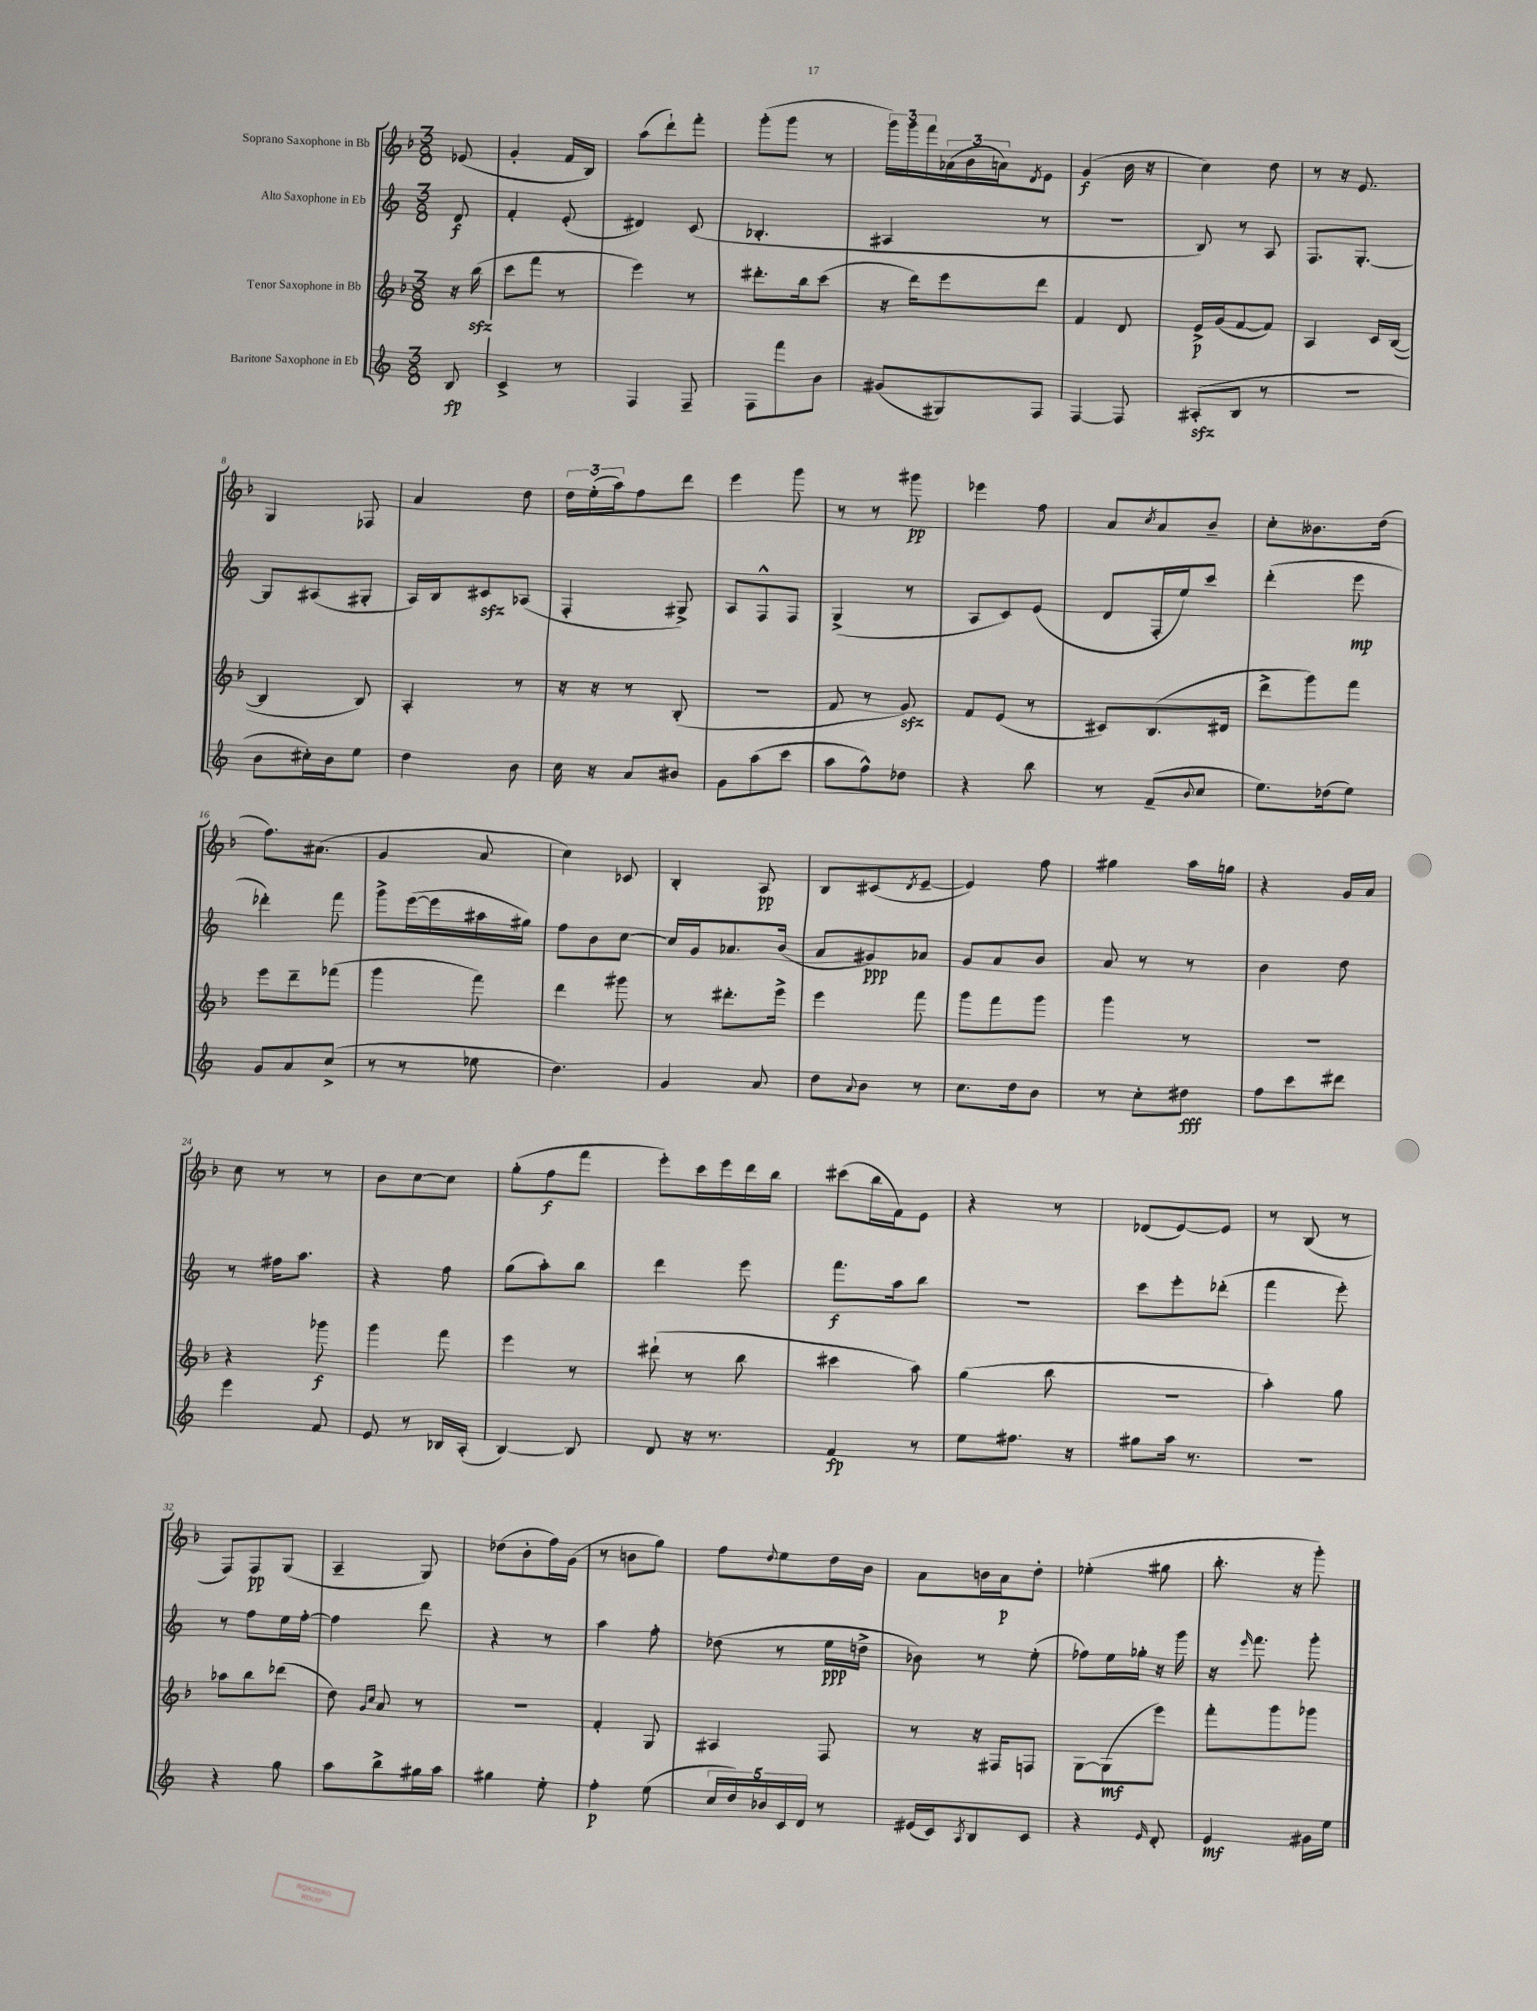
<<
\new StaffGroup <<
\new Staff = "s0" \with { instrumentName = "Soprano Saxophone in Bb" } {
    \clef treble \key f \major \numericTimeSignature \time 3/8 \partial 8
    ees'8( |
    g'4-. f'16 bes16) |
    a''8( d'''8-!) f'''8-. |
    g'''8-.( g'''8 r8 |
    \tuplet 3/2 { g'''16) g'''16 f'''16 } \tuplet 3/2 { aes'16( bes'16 a'16) } \acciaccatura { d'8 } e'8 |
    g'4\f( bes'16 r16 |
    c''4) d''8 |
    r8 r16 e'8. |
    g4 fes8 |
    a'4 d''8 |
    \tuplet 3/2 { d''16 e''16-.( a''16) } f''8 d'''8 |
    e'''4 g'''8 |
    r8 r8 gis'''8\pp |
    ees'''4 f''8 |
    a'8 \acciaccatura { c''8 } a'8 bes'8-- |
    c''8-. beses'8. d''16( |
    f''8.) ais'8.( |
    g'4 a'8 |
    c''4) ces'8 |
    bes4-. a8\pp |
    bes8 cis'8( \acciaccatura { d'8 } e'8~-- |
    e'4) f''8 |
    gis''4 a''16 g''16 |
    r4 g'16 a'16 |
    c''8 r8 r8 |
    bes'8 c''8~ c''8 |
    g''8-.( f''8\f f'''8 |
    e'''8-.) c'''16 e'''16 d'''16 bes''16 |
    cis'''8( bes''16 f'16) e'8 |
    r4 r8 |
    des'8( e'8~) e'8 |
    r8 bes8( r8 |
    f8) f8\pp g8( |
    a4-- g8) |
    des''8( bes'8-. f''16) g'16( |
    r8 b'8 g''8) |
    f''8 \appoggiatura { d''8 } e''8 d''16 bes'16 |
    a'8 b'16 a'16\p d''8-. |
    ees''4-.( gis''8 |
    bes''8.-. r16 g'''8-.) \bar "|." |
}
\new Staff = "s1" \with { instrumentName = "Alto Saxophone in Eb" } {
    \clef treble \key c \major \numericTimeSignature \time 3/8 \partial 8
    d'8\f |
    f'4-. e'8-.( |
    dis'4) c'8( |
    bes4.-. |
    ais4 r8 |
    R4. |
    b8) r8 a8 |
    f8. g8.~-. |
    g8 ais8( gis8-. |
    a16) b16 cis'8\sfz aes8( |
    f4-. gis8->) |
    a8 f8-^ f8 |
    g4->( r8 |
    a8 c'8) e'8( |
    d'8 f16-. e''16) c'''8 |
    d'''4-.( e'''8\mp |
    des'''4-.) f'''8 |
    g'''8-> e'''16~( e'''16 ais''16 gis''16) |
    f''8 b'8 c''8~ |
    c''16 g'16 aes'8. b'16( |
    a'8 gis'8\ppp) aes'8 |
    g'8 a'8 b'8 |
    a'8 r8 r8 |
    b'4 d''8 |
    r8 fis''16 a''8. |
    r4 f''8 |
    g''8( a''8-.) b''8 |
    d'''4 e'''8 |
    f'''8.\f a''16 b''8 |
    R4. |
    c'''8 e'''8-. des'''8-.( |
    f'''4 e'''8-.) |
    r8 f''8 e''16 f''16~-. |
    f''4 d'''8 |
    r4 r8 |
    a''4 f''8-. |
    des''8( r8 e''16\ppp d''16-> |
    bes'8) r8 e''8-.( |
    fes''8) e''16 ges''16-. r16 g'''16 |
    r16 \grace { e'''16 } f'''8. g'''8-. \bar "|." |
}
\new Staff = "s2" \with { instrumentName = "Tenor Saxophone in Bb" } {
    \clef treble \key f \major \numericTimeSignature \time 3/8 \partial 8
    r16 bes''16\sfz( |
    c'''8 f'''8 r8 |
    e'''4) r8 |
    dis'''8.-. bes''16 c'''8( |
    r16 d'''16) e'''8 d'''8 |
    f'4 d'8 |
    e'16->\p g'16( f'8~ f'8) |
    a4 c'16 bes16~( |
    bes4 bes8) |
    a4-. r8 |
    r16 r16 r8 bes8-.( |
    R4. |
    f'8 r8 g'8\sfz) |
    f'8 e'8( r8 |
    cis'8) bes8.( dis'16 |
    d'''8-> g'''8) f'''8 |
    e'''8 d'''8-- fes'''8( |
    g'''4 f'''8) |
    d'''4 gis'''8 |
    r8 dis'''8.-. e'''16-> |
    e'''4 f'''8 |
    g'''8 f'''8 g'''8 |
    g'''4 r8 |
    R4. |
    r4 ges'''8\f |
    g'''4 f'''8 |
    e'''4 r8 |
    dis'''8-!( r8 bes''8 |
    cis'''4 a''8) |
    g''4( bes''8 |
    R4. |
    a''4-.) g''8 |
    aes''8 bes''8 des'''8( |
    d''8) \grace { g'16 c''16 } a'8 r8 |
    R4. |
    f'4-. g8 |
    ais4 f8 |
    r8 r16 fis16 f8 |
    g8~ g8\mf( e'''8) |
    f'''8-. g'''8 ges'''8 \bar "|." |
}
\new Staff = "s3" \with { instrumentName = "Baritone Saxophone in Eb" } {
    \clef treble \key c \major \numericTimeSignature \time 3/8 \partial 8
    b8\fp |
    c'4-> r8 |
    f4 f8-- |
    f8 f'''8 b'8 |
    gis'8( gis8) f8 |
    f4~ f8 |
    ais8-.\sfz( b8 r8 |
    R4. |
    b'8 cis''16-.) b'16 e''8 |
    d''4 b'8 |
    c''16 r16 a'8 bis'8 |
    g'8 a''8( c'''8 |
    a''8 f''8-^) des''8 |
    r4 b''8 |
    r8 f'8--( \appoggiatura { b'8 } c''8 |
    e''8.) des''16( e''8) |
    g'8 a'8 c''8->( |
    r8 r8 ees''8 |
    d''4.) |
    g'4 a'8 |
    d''8 \appoggiatura { a'8 } b'8 r8 |
    c''8. d''16 b'8 |
    r8 c''8-. dis''8\fff |
    f''8 c'''8 dis'''8 |
    e'''4 f'8 |
    e'8 r8 bes16 a16-.( |
    b4~) b8 |
    d'8 r16 r8. |
    f'4\fp r8 |
    e''8 fis''8. r16 |
    gis''8 a''16 r8. |
    R4. |
    r4 g''8 |
    a''8 b''8-> gis''16 a''16 |
    gis''4 e''8-. |
    f''4-.\p e''8( |
    \tuplet 5/4 { c''16 d''16) bes'16 c'16 d'16 } r8 |
    eis'16( c'16) \acciaccatura { a8 } b8 c'8 |
    r4 \grace { e'16 } d'8-. |
    e'4\mf gis'16 e''16 \bar "|." |
}
>>
>>
